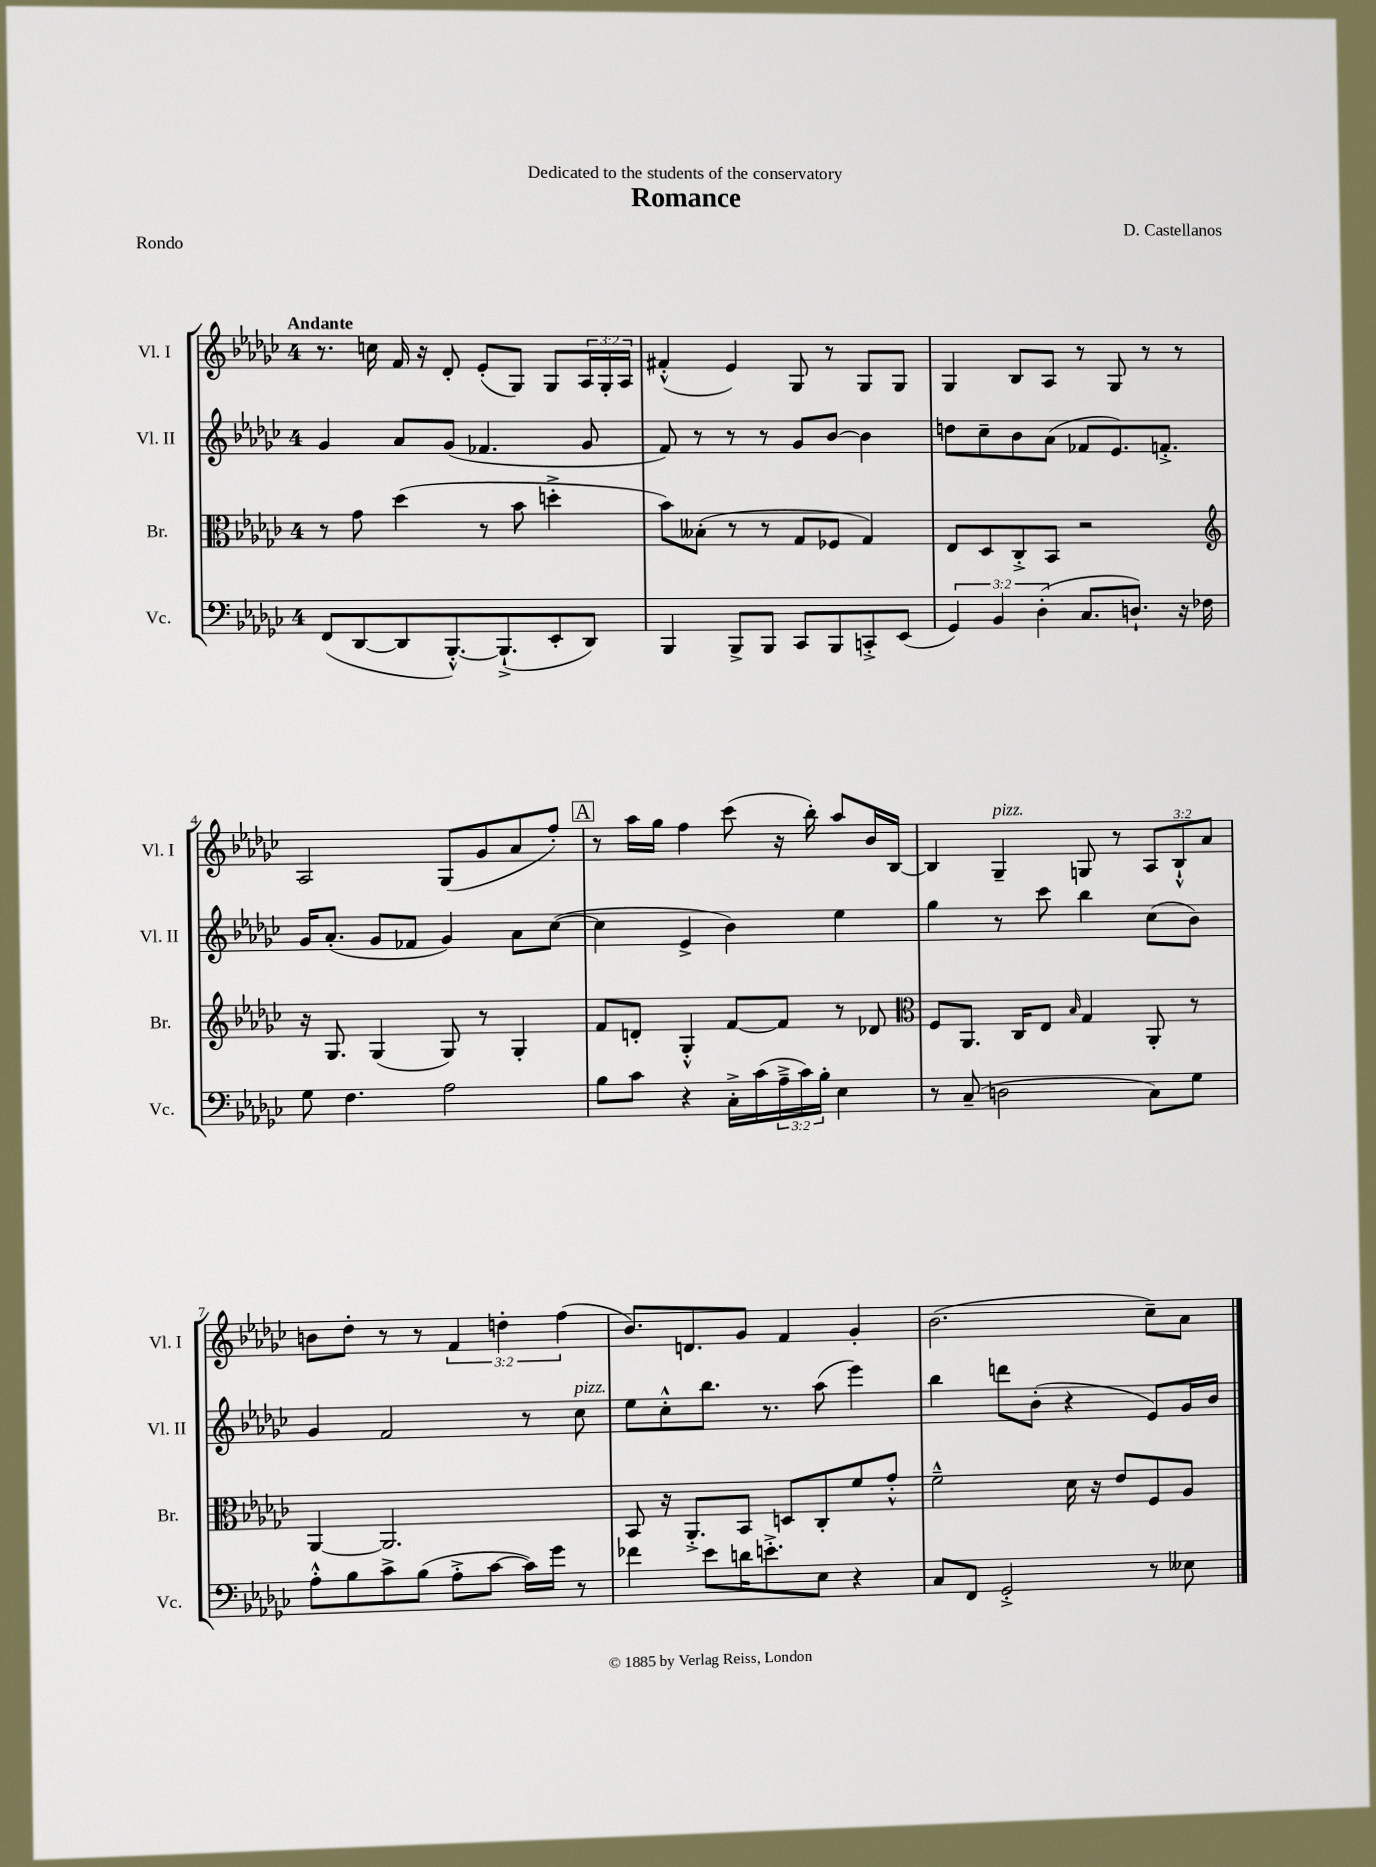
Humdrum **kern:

**kern	**kern	**kern	**kern
*part4	*part3	*part2	*part1
*staff4	*staff3	*staff2	*staff1
*I"Vc.	*I"Br.	*I"Vl. II	*I"Vl. I
*I'Vc.	*I'Br.	*I'Vl. II	*I'Vl. I
*clefF4	*clefC3	*clefG2	*clefG2
*k[b-e-a-d-g-c-]	*k[b-e-a-d-g-c-]	*k[b-e-a-d-g-c-]	*k[b-e-a-d-g-c-]
*M4/4	*M4/4	*M4/4	*M4/4
=1	=1	=1	=1
!	!	!	!LO:TX:a:B:t=Andante
(8FF/L	8r	4g-/	8.r
[8DD-/	8g-\	.	.
.	.	.	16ccn\
8DD-/]	(4dd-\	8a-/L	16f/
.	.	.	16r
[8.BBB-'^^/)	.	(8g-/J	8d-'/
.	8r	4.f-X/	(8e-'/L
(8.BBB-`^/]	.	.	.
.	8b-\	.	8G-/J)
8EE-'/	4ddn'^\	.	8G-/L
8DD-/J)	.	8g-/	24A-/L
.	.	.	24G-'/
.	.	.	24A-/JJ
=2	=2	=2	=2
4BBB-/	8b-\L)	8f/)	(4f#X'^^/
.	(8B--X'\J	8r	.
8BBB-^/L	8r	8r	4e-/)
8BBB-/J	8r	8r	.
8CC-/L	8G-/L	8g-/L	8G-/
8BBB-/	8F-X/J	[8b-/J	8r
8CCn'^/	4G-/)	4b-\]	8G-/L
(8EE-/J	.	.	8G-/J
=3	=3	=3	=3
6GG-/)	8E-/L	8ddn\L	4G-/
.	8D-/	8cc-~\	.
6BB-/	.	.	.
.	8C-'^/	8b-\	8B-/L
(6D-'\	.	.	.
.	8BB-/J	(8a-\J	8A-/J
8.C-/L	2r	8f-X/L	8r
.	.	8.e-/)	8G-/
8.Dn`/J)	.	.	.
.	.	.	8r
.	.	8.fn'^/J	.
16r	.	.	8r
16F-X\	.	.	.
!!LO:LB:g=z
=4	=4	=4	=4
*	*clefG2	*	*
8G-\	16r	16g-/KL	2A-/
.	8.G-/	(8.a-'/J	.
4.F\	.	.	.
.	(4G-/	8g-/L	.
.	.	8f-X/J	.
2A-\	8G-/)	4g-/)	(8G-/L
.	8r	.	8g-/
.	4G-'/	8a-\L	8a-/
.	.	([8cc-\J	8ff'/J)
!!LO:REH:place=s1:t=A
=5	=5	=5	=5
8B-\L	8f/L	4cc-\]	8r
8c-\J	8dn'/J	.	16aa-\LL
.	.	.	16gg-\JJ
4r	4G-'^^/	4e-^/	4ff\
16C-'^\LL	[8f/L	4b-\)	(8ccc-\
(16c-\	.	.	.
24A-~^\	8f/J]	.	16r
24c-\)	.	.	.
.	.	.	16bb-'\)
24B-'\JJ	.	.	.
4E-\	8r	4ee-\	8aa-/L
.	8d-X/	.	16b-/L
.	.	.	[16B-/JJ
=6	=6	=6	=6
*	*clefC3	*	*
8r	8F/L	4gg-\	4B-/]
(8C-~/	8.AA-/J	.	.
!	!	!	!LO:TX:a:i:t=pizz.
2Dn\	.	8r	4G-~/
.	16C-/KL	.	.
.	8E-/J	8ccc-\	.
.	16qqB-/	.	.
.	4G-/	4bb-\	8Gn/
.	.	.	8r
8C-\L)	8AA-'/	(8cc-\L	12A-/L
.	.	.	12B-`^^/
8G-\J	8r	8b-\J)	.
.	.	.	12a-/J
!!LO:LB:g=z
=7	=7	=7	=7
8A-'^^\L	[4AA-/	4g-/	8bn\L
8B-\	.	.	8dd-'\J
8c-^\	2.AA-/]	2f/	8r
(8B-\J	.	.	8r
8A-'^\L	.	.	6f/
[8c-\J	.	.	.
.	.	.	6ddn'\
16c-\LL])	.	8r	.
16g-\JJ	.	.	.
.	.	.	(6ff\
!	!	!LO:TX:a:i:t=pizz.	!
8r	.	8cc-\	.
=8	=8	=8	=8
4f-X\	8BB-/	8ee-\L	8.b-/L)
.	16r	8cc-'^^\	.
.	8.AA-'^/L	.	8.dn/
8e-\L	.	8.bb-\J	.
16dn\K	8BB-/J	.	8g-/J
8.en'^\	.	8.r	.
.	8Dn/L	.	4f/
8E-\J	8C-'/	(8aa-\	.
4r	8f/	4eee-\)	4g-'/
.	8g-'^^/J	.	.
=9	=9	=9	=9
8C-/L	2f~^^\	4bb-\	(2.b-\
8FF/J	.	.	.
2GG-'^/	.	8dddn\L	.
.	.	(8b-'\J	.
.	16d-\	4r	.
.	16r	.	.
.	8e-/L	.	.
8r	8F/	8e-/L)	8cc-~\L)
8E--X\	8A-/J	16g-/L	8a-\J
.	.	16b-/JJ	.
==	==	==	==
*-	*-	*-	*-
